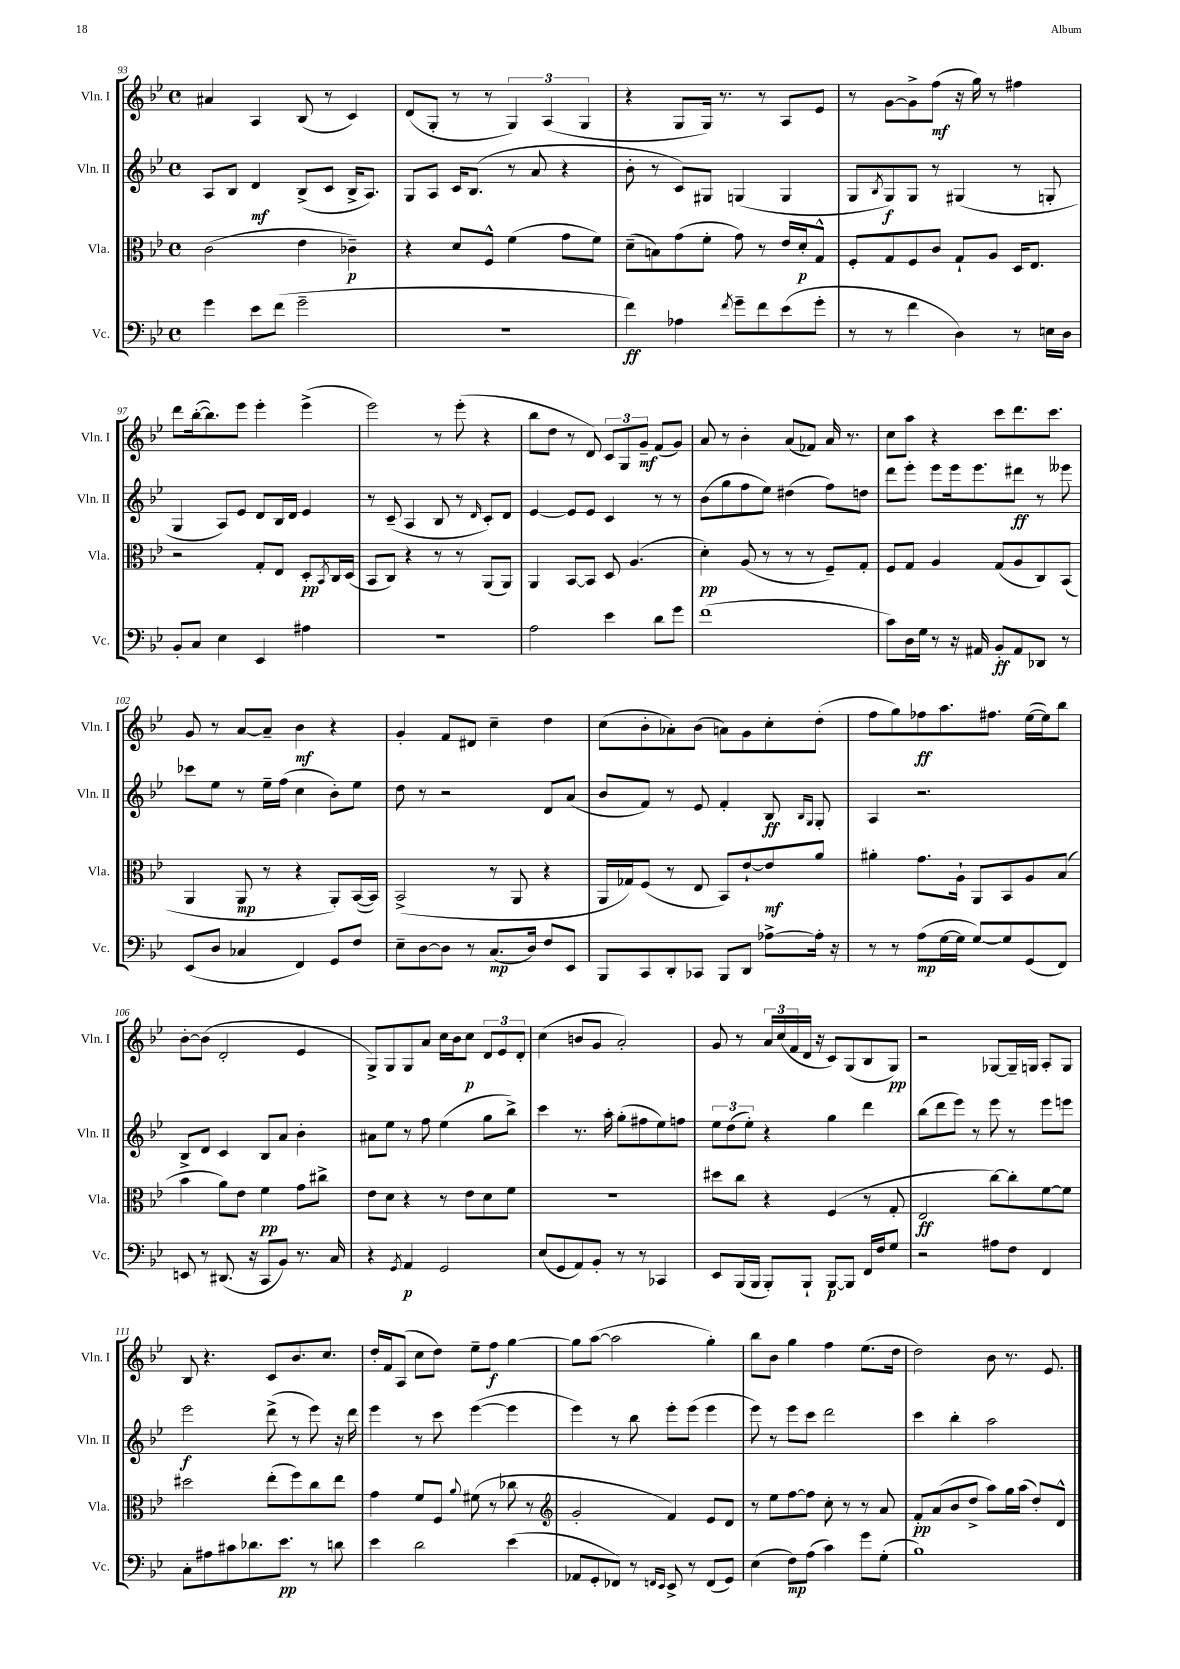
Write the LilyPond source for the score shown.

<<
\new StaffGroup <<
\new Staff = "s0" \with { instrumentName = "Vln. I" shortInstrumentName = "Vln. I" } {
    \clef treble \key bes \major \defaultTimeSignature \time 4/4
    ais'4 a4 bes8( r8 c'4) |
    d'8( g8-. r8 r8 \tuplet 3/2 { g4) a4( g4 } |
    r4 g8 g16) r8. r8 a8 ees'8 |
    r8 g'8~ g'8-> f''8\mf( r16 g''16) r8 fis''4 |
    d'''8 bes''16~-.( bes''8.) ees'''8 ees'''4-. ees'''4->( |
    ees'''2) r8 ees'''8-.( r4 |
    bes''8 d''8 r8 d'8) \tuplet 3/2 { c'8 g8 g'8--\mf } f'8( g'8) |
    a'8 r8 bes'4-. a'8( fes'8) a'16 r8. |
    c''8 a''8 r4 c'''8 d'''8. c'''8. |
    g'8 r8 a'8~ a'8-- bes'4\mf r4 |
    g'4-. f'8 dis'8 c''4-- d''4 |
    c''8( bes'8-. aes'8-.) bes'8( a'8) g'8 c''8-. d''8-.( |
    f''8 g''8) fes''8\ff a''8. fis''8. ees''16~( ees''16) bes''8 |
    bes'8~-. bes'8( d'2-. ees'4 |
    g8->) g8 g8 a'8 c''16 bes'16 c''8\p \tuplet 3/2 { d'8 ees'8 d'8-. } |
    c''4( b'8 g'8 a'2-.) |
    g'8 r8 \tuplet 3/2 { a'16 c''16( f'16 } d'16 r16 c'8) g8( bes8 g8\pp) |
    r2 ges8~ ges16-- g16 a8-. g8 |
    bes8 r4. c'8 bes'8. c''8. |
    d''16-. f'16 a8( c''8 d''8) ees''8-- f''8\f g''4~ |
    g''8 a''8~( a''2 g''4-.) |
    bes''8 bes'8 g''4 f''4 ees''8.( d''16 |
    d''2) bes'8 r8. ees'8. \bar "|." |
}
\new Staff = "s1" \with { instrumentName = "Vln. II" shortInstrumentName = "Vln. II" } {
    \clef treble \key bes \major \defaultTimeSignature \time 4/4
    a8 bes8 d'4\mf bes8->( c'8 bes16-> a8.) |
    g8 a8 c'16 bes8.( r8 a'8 r4 |
    bes'8-. r8 c'8) gis8 g4( g4 |
    g8 \acciaccatura { bes8 } g8\f) g8 r8 gis4( r8 g8-. |
    g4 a8) ees'8 d'8 bes16 d'16 ees'4 |
    r8 c'8--( a4 bes8 r8 \grace { d'16 } c'8-.) d'8 |
    ees'4~ ees'8 ees'8 c'4 r8 r8 |
    bes'8( g''8 f''8 ees''8) dis''4( f''8) d''8 |
    d'''8 ees'''8-. ees'''8 ees'''16 ees'''8. dis'''8\ff r8 eeses'''8 |
    ces'''8 ees''8 r8 ees''16-- f''16( c''4 bes'8-.) ees''8 |
    d''8 r8 r2 d'8 a'8( |
    bes'8 f'8) r8 ees'8 f'4-. bes8\ff \grace { bes16 g16 } g8-. |
    a4 r2. |
    bes8-> d'8 c'4 bes8 a'8 bes'4-. |
    ais'8 ees''8 r8 f''8 ees''4( g''8 bes''8->) |
    c'''4 r8. a''16-. g''8-.( fis''8 ees''8) f''8 |
    \tuplet 3/2 { ees''8 d''8( ees''8-.) } r4 g''4 d'''4 |
    bes''8( d'''8 ees'''8) r8 ees'''8 r8 ees'''8 e'''8 |
    ees'''2\f d'''8->( r8 ees'''8) r16 d'''16 |
    ees'''4 r8 c'''8 ees'''4~( ees'''4 |
    ees'''4) r8 bes''8 ees'''8-. ees'''8( ees'''4 |
    ees'''8) r8 ees'''8 c'''8 d'''2 |
    c'''4 bes''4-. a''2 \bar "|." |
}
\new Staff = "s2" \with { instrumentName = "Vla." shortInstrumentName = "Vla." } {
    \clef alto \key bes \major \defaultTimeSignature \time 4/4
    c'2( ees'4 ces'4--\p) |
    r4 d'8 f8-^ f'4( g'8 f'8) |
    d'8--( b8) g'8( f'8-. g'8) r8 ees'16 d'16-.\p g8-^ |
    f8-. g8 f8 c'8 g8-! a8 d16 ees8. |
    r2 g8-. ees8 d8-.\pp \acciaccatura { bes,8 } c16 d16( |
    bes,8 c8) r4 r8 r8 a,8( a,8) |
    a,4 bes,8~ bes,8 d8 a4.( |
    d'4-.\pp) a8( r8 r8 r8 f8--) g8-. |
    f8 g8 a4 g8( a8 c8) bes,8( |
    a,4 a,8\mp r8 r4 a,8-.) bes,16~( bes,16) |
    bes,2->( r8 a,8 r4 |
    a,16 ges16) f8( r8 ees8 bes,8) ees'8~-! ees'8\mf a'8 |
    ais'4-. g'8. a16-! a,8 bes,8 a8 bes8( |
    bes'4 a'8) ees'8 f'4\pp g'8 cis''8-> |
    ees'8 d'8 r4 r8 ees'8 d'8 f'8 |
    R1 |
    dis''8 c''8 r4 f4( r8 g8-. |
    ees2\ff c''8~) c''8-. f'8~ f'8 |
    dis''2 ees''8-.( f''8) c''8 ees''8 |
    g'4 f'8 f8 \appoggiatura { a'8 } fis'8( r8 ces''8 r8 |
    \clef treble g'2-. f'4) ees'8 d'8 |
    r8 ees''8 f''8~ f''8 c''8-. r8 r8 a'8 |
    f'8-.\pp a'8( bes'8 d''8-> a''8) g''16 a''16( d''8-.) d'8-^ \bar "|." |
}
\new Staff = "s3" \with { instrumentName = "Vc." shortInstrumentName = "Vc." } {
    \clef bass \key bes \major \defaultTimeSignature \time 4/4
    g'4 ees'8 f'8( g'2-- |
    R1 |
    f'4\ff) aes4 \acciaccatura { f'8 } g'8-- f'8 ees'8( g'8-. |
    r8 r8 f'4 d4) r8 e16 d16 |
    bes,8-. c8 ees4 ees,4 ais4 |
    r1 |
    a2 ees'4 d'8 g'8 |
    f'1( |
    c'8) d16 g16 r8 r16 ais,16 bes,8-.\ff ais,8 des,8 r8 |
    ees,8( d8 ces4 f,4) g,8 f8 |
    ees8-- d8~ d8 r8 c8.\mp( d16) f8 ees,8 |
    bes,,8 c,8 d,8-. ces,8 bes,,8 d,8 aes8~-> aes16-. r16 |
    r8 r8 a8\mp( g16~ g16 g8~) g8 g,8( f,8) |
    e,8 r8 dis,8.( r16 c,8 bes,8) r8. c16 |
    r4 \acciaccatura { g,8 } a,4\p g,2 |
    ees8( g,8 a,8) bes,8-. r8 r8 ces,4 |
    ees,8 bes,,16( bes,,16 bes,,8-.) bes,,8-! bes,,8~\p bes,,8 f,16 f16 g8 |
    r2 ais8 f8 f,4 |
    c8-. ais8 cis'8 des'8. ees'8.\pp r8 d'8 |
    ees'4 d'2 ees'4( |
    aes,8 g,8-. fes,8) r8 \grace { f,16 ees,16 } ees,8-> r8 f,8( g,8) |
    ees4( f8\mp) a8( c'4) g'8 g8-.( |
    bes1) \bar "|." |
}
>>
>>
\layout { \context { \Score currentBarNumber = #93 } }
